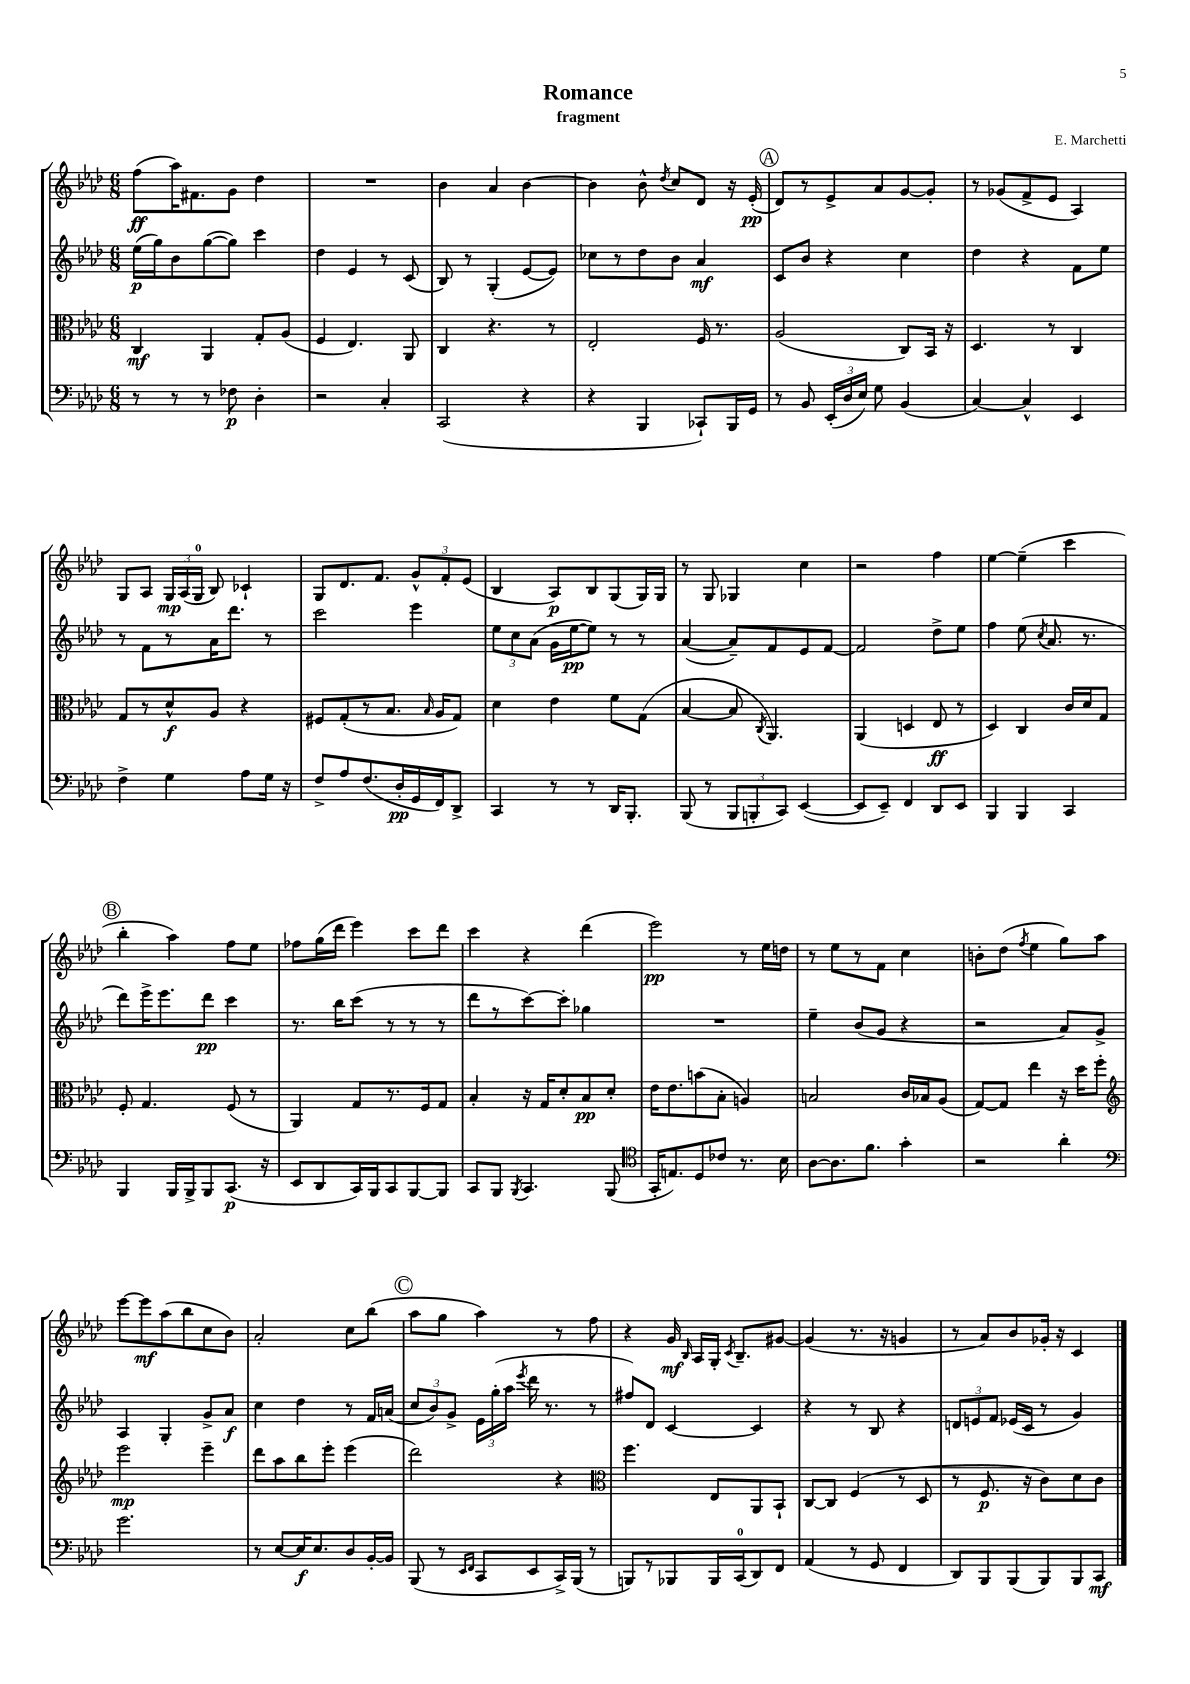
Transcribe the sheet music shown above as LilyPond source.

\header { title = "Romance" composer = "E. Marchetti" subtitle = "fragment" }
<<
\new StaffGroup <<
\new Staff = "s0" {
    \clef treble \key aes \major \numericTimeSignature \time 6/8
    \autoBeamOff f''8[\ff( aes''16) fis'8. g'8] des''4 |
    R2. |
    bes'4 aes'4 bes'4~ |
    bes'4 bes'8-^ \acciaccatura { des''8 } c''8[ des'8] r16 ees'16-.\pp( |
    \mark \markup { \circle "A" } des'8[) r8 ees'8-> aes'8 g'8~ g'8]-. |
    r8 ges'8[( f'8-> ees'8] aes4) |
    g8[ aes8] \tuplet 3/2 { g16[\mp aes16( g16]-0 } bes8) ces'4-! |
    g8[ des'8. f'8.] \tuplet 3/2 { g'8[-^ f'8-. ees'8]( } |
    bes4 aes8[\p) bes8 g8( g16) g16] |
    r8 g8 ges4 c''4 |
    r2 f''4 |
    ees''4~ ees''4--( c'''4 |
    \mark \markup { \circle "B" } bes''4-. aes''4) f''8[ ees''8] |
    fes''8[ g''16( des'''16] ees'''4) c'''8[ des'''8] |
    c'''4 r4 des'''4( |
    ees'''2\pp) r8 ees''16[ d''16] |
    r8 ees''8[ r8 f'8] c''4 |
    b'8[-. des''8]( \acciaccatura { f''8 } ees''4 g''8[) aes''8] |
    ees'''8[~ ees'''8\mf aes''8( bes''8 c''8 bes'8]) |
    aes'2-. c''8[ bes''8]( |
    \mark \markup { \circle "C" } aes''8[ g''8] aes''4) r8 f''8 |
    r4 g'16\mf \grace { bes16 } aes16[ g16]-. \acciaccatura { c'8 } bes8.[-- gis'8]~ |
    gis'4( r8. r16 g'4 |
    r8 aes'8[) bes'8 ges'16]-. r16 c'4 \bar "|." |
}
\new Staff = "s1" {
    \clef treble \key aes \major \numericTimeSignature \time 6/8
    \autoBeamOff ees''16[\p( g''16) bes'8 g''8~( g''8]) c'''4 |
    des''4 ees'4 r8 c'8( |
    bes8) r8 g4-.( ees'8[~ ees'8]) |
    ces''8[ r8 des''8 bes'8] aes'4\mf |
    \mark \markup { \circle "A" } c'8[ bes'8] r4 c''4 |
    des''4 r4 f'8[ ees''8] |
    r8 f'8[ r8 aes'16 des'''8.] r8 |
    c'''2 ees'''4 |
    \tuplet 3/2 { ees''8[ c''8 aes'8]( } g'16[ ees''16~\pp ees''8]) r8 r8 |
    aes'4~( aes'8[--) f'8 ees'8 f'8]~ |
    f'2 des''8[-> ees''8] |
    f''4 ees''8( \acciaccatura { c''8 } aes'8. r8. |
    \mark \markup { \circle "B" } des'''8[) ees'''16-> ees'''8. des'''8]\pp c'''4 |
    r8. bes''16[ c'''8]( r8 r8 r8 |
    des'''8[ r8 c'''8~) c'''8]-. ges''4 |
    R2. |
    ees''4-- bes'8[( g'8] r4 |
    r2 aes'8[) g'8]-> |
    aes4 g4-. g'8[-> aes'8]\f |
    c''4 des''4 r8 f'16[ a'16]( |
    \mark \markup { \circle "C" } \tuplet 3/2 { c''8[ bes'8) g'8]-> } \tuplet 3/2 { ees'16[ g''16-.( aes''16] } \acciaccatura { ees'''8 } des'''16 r8. r8 |
    fis''8[) des'8] c'4~ c'4 |
    r4 r8 bes8 r4 |
    \tuplet 3/2 { d'8[ e'8 f'8] } ees'16[( c'16] r8 g'4) \bar "|." |
}
\new Staff = "s2" {
    \clef alto \key aes \major \numericTimeSignature \time 6/8
    \autoBeamOff c4\mf aes,4 g8[-. aes8]( |
    f4 ees4.) aes,8 |
    c4 r4. r8 |
    ees2-. f16 r8. |
    \mark \markup { \circle "A" } aes2( c8[) bes,16] r16 |
    des4. r8 c4 |
    g8[ r8 des'8-^\f aes8] r4 |
    fis8[ g8-.( r8 bes8.] \grace { bes16 } aes16[ g8]) |
    des'4 ees'4 f'8[ g8]( |
    bes4~ bes8 \acciaccatura { c8 } aes,4.) |
    aes,4( d4 ees8\ff r8 |
    des4) c4 c'16[ des'16 g8] |
    \mark \markup { \circle "B" } f8-. g4. f8( r8 |
    aes,4) g8[ r8. f16 g8] |
    bes4-. r16 g16[ des'8-. bes8\pp des'8]-. |
    ees'16[ ees'8. b'8( bes8]-. a4) |
    b2 c'16[ bes16 aes8]( |
    g8[~) g8] ees''4 r16 des''16[ f''8]-. |
    \clef treble ees'''2\mp ees'''4-- |
    des'''8[ aes''8 bes''8 ees'''8]-. ees'''4( |
    \mark \markup { \circle "C" } des'''2) r4 |
    \clef alto f''4. ees8[ aes,8 bes,8]-! |
    c8[~ c8] f4( r8 des8 |
    r8 f8.\p r16 c'8[) des'8 c'8] \bar "|." |
}
\new Staff = "s3" {
    \clef bass \key aes \major \numericTimeSignature \time 6/8
    \autoBeamOff r8 r8 r8 fes8\p des4-. |
    r2 c4-. |
    c,2( r4 |
    r4 bes,,4 ces,8[-!) bes,,16 g,16] |
    \mark \markup { \circle "A" } r8 bes,8 \tuplet 3/2 { ees,16[-.( des16 ees16]) } g8 bes,4( |
    c4~) c4-^ ees,4 |
    f4-> g4 aes8[ g16] r16 |
    f8[-> aes8 f8.( des16-.\pp g,16 f,16) des,8]-> |
    c,4 r8 r8 des,16[ bes,,8.]-. |
    bes,,8( r8 \tuplet 3/2 { bes,,8[ b,,8-. c,8]) } ees,4~( |
    ees,8[ ees,8]--) f,4 des,8[ ees,8] |
    bes,,4 bes,,4 c,4 |
    \mark \markup { \circle "B" } bes,,4 bes,,16[ bes,,16-> bes,,8 c,8.]\p( r16 |
    ees,8[ des,8 c,16) bes,,16 c,8 bes,,8~ bes,,8] |
    c,8[ bes,,8] \acciaccatura { bes,,8 } c,4. bes,,8( |
    \clef tenor g,16[-. e8.) des8 ces'8] r8. bes16 |
    aes8[~ aes8. f'8.] g'4-. |
    r2 aes'4-. |
    \clef bass g'2. |
    r8 ees8[~ ees16\f ees8. des8 bes,16~-. bes,16] |
    \mark \markup { \circle "C" } bes,,8( r8 \grace { ees,16[ f,16] } c,8[ ees,8 c,16->) bes,,16]( r8 |
    b,,8[) r8 bes,,8 bes,,16 c,16-0( des,8) f,8] |
    aes,4( r8 g,8 f,4 |
    des,8[) bes,,8 bes,,8( bes,,8) bes,,8 c,8]\mf \bar "|." |
}
>>
>>
\layout { \context { \Score \remove "Bar_number_engraver" } }
